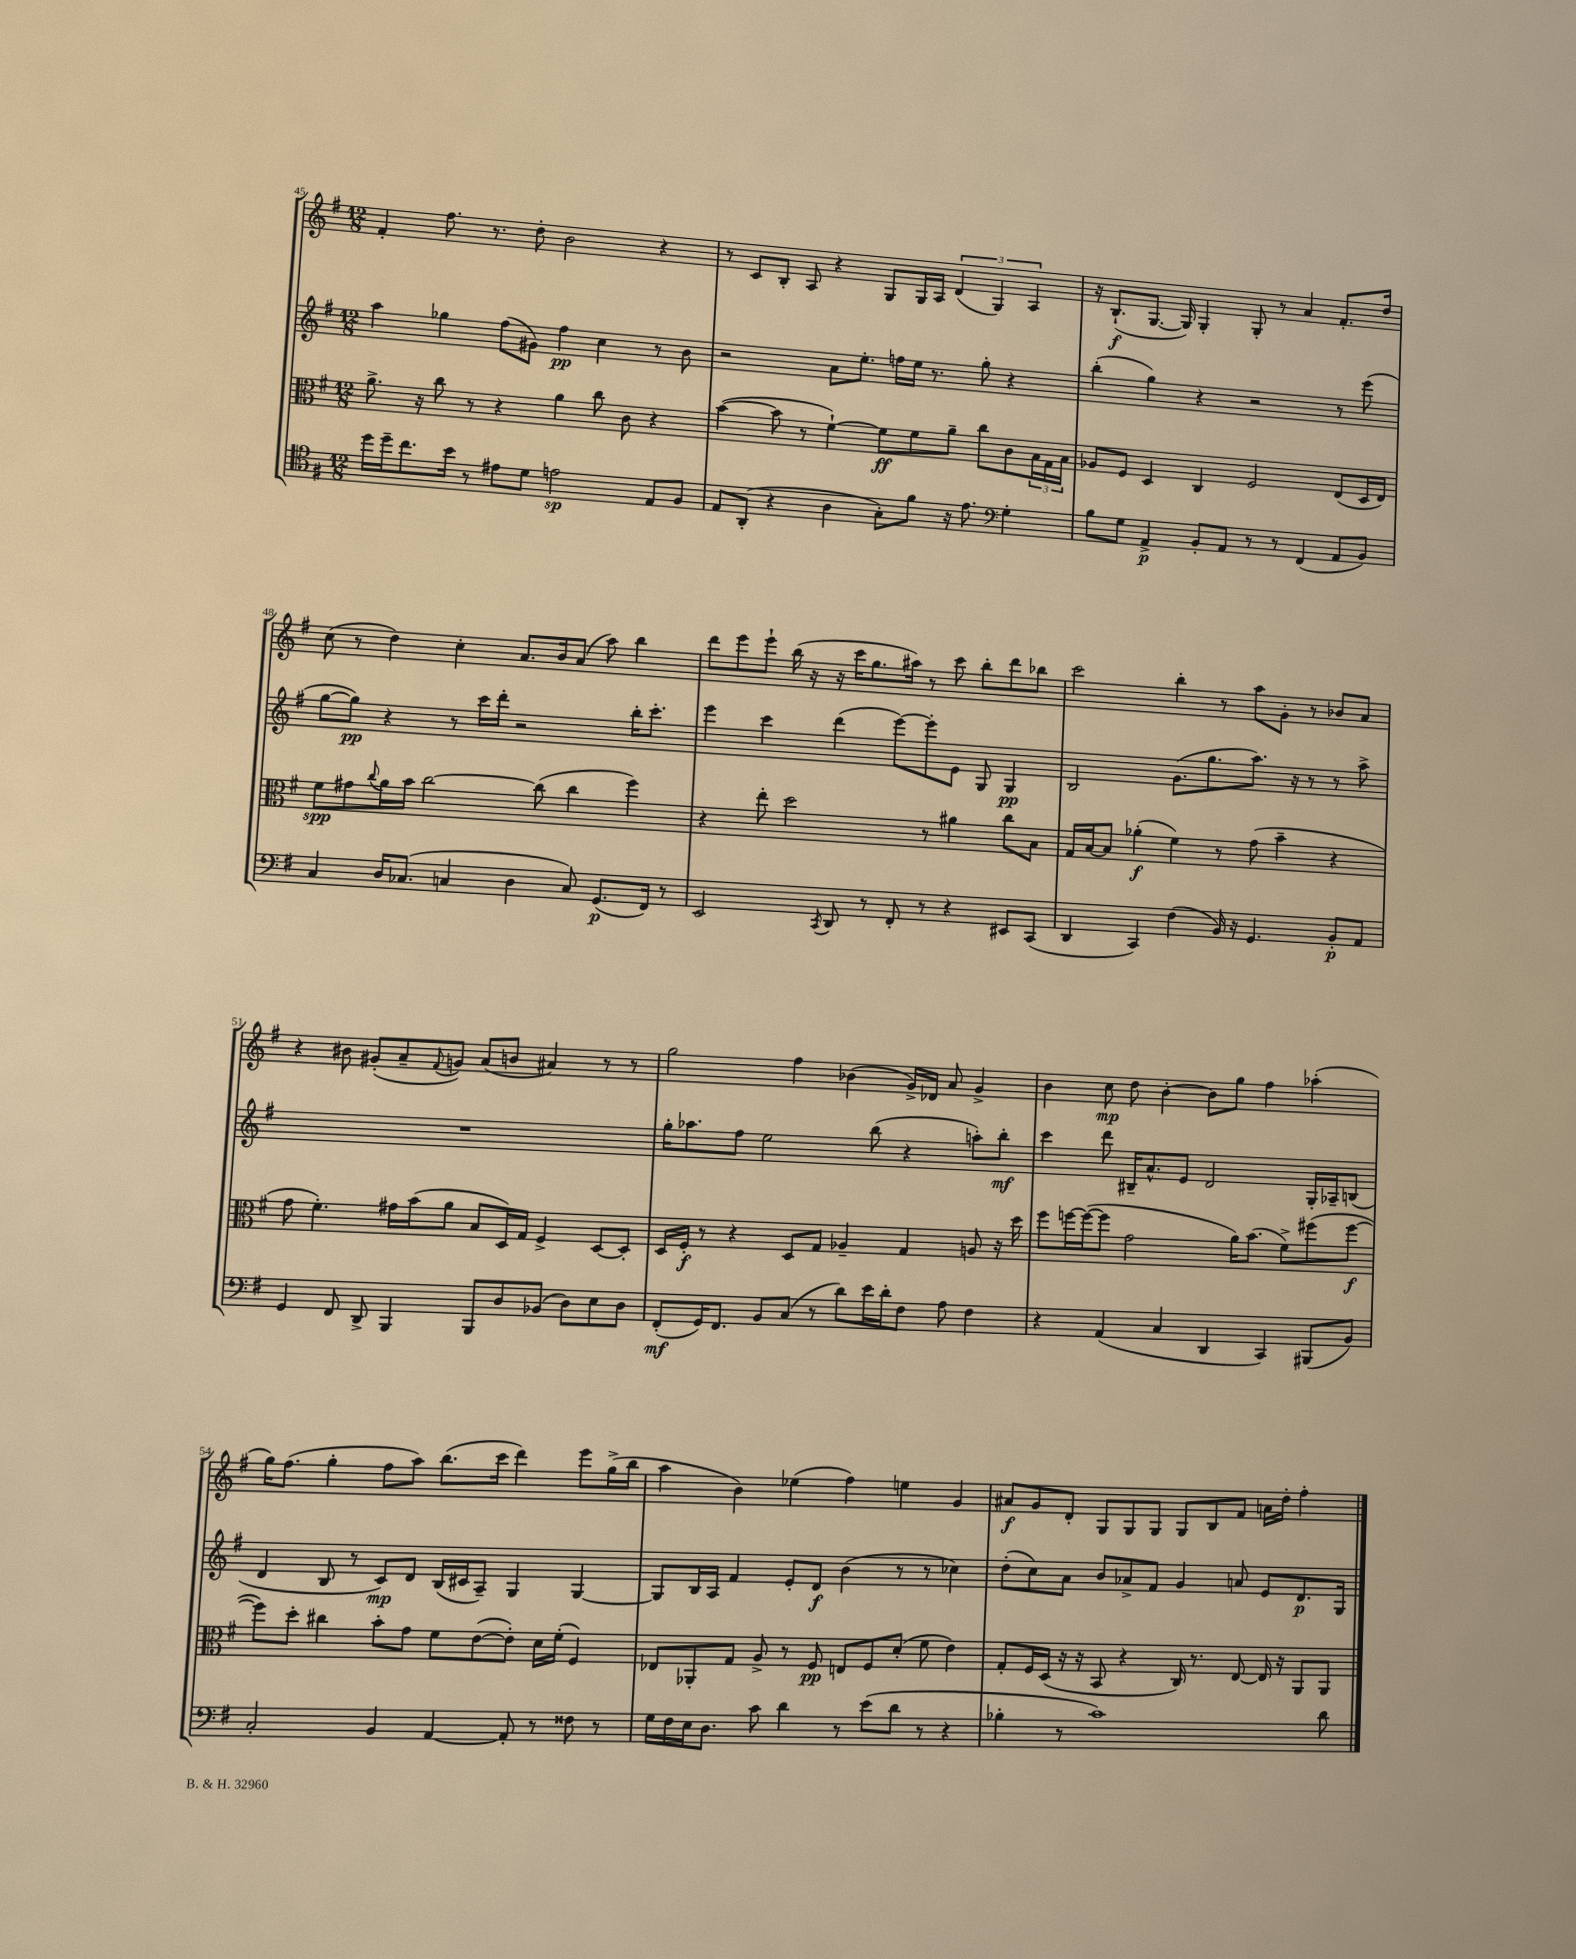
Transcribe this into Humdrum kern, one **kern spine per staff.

**kern	**kern	**kern	**kern
*staff4	*staff3	*staff2	*staff1
*clefC4	*clefC3	*clefG2	*clefG2
*k[f#]	*k[f#]	*k[f#]	*k[f#]
*M12/8	*M12/8	*M12/8	*M12/8
16dd	8.a^	4aa	4f#'
16dd~	.	.	.
8.cc	.	.	.
.	16r	.	.
.	8cc	4gg-	8.ff#
16b	.	.	.
8r	8r	.	.
.	.	.	8.r
8e#	4r	(8ff#	.
8d	.	8g#)	8dd'
2e	4a	4ff#	2b
.	8cc	4cc	.
.	8c	.	.
8E	4r	8r	4r
8F#	.	8b	.
=	=	=	=
8E	([4b	2r	8r
(8AA'	.	.	8c
4r	8b]	.	8B'
.	8r	.	8A
4A	[4f#`)	8a	4r
.	.	8.ee'	.
8G')	8f#]	.	8G
.	.	16ff	.
8f#	8f#	16ee	16G
.	.	8.r	16A
16r	8a~	.	(6d
8.e	.	.	.
.	8cc	8gg'	.
.	.	.	6G)
*clefF4	*	*	*
4G'	8c	4r	.
.	.	.	6A
.	24B	.	.
.	24G	.	.
.	24B	.	.
=	=	=	=
8B	8A-	(4bb'	16r
.	.	.	(8.B`
8G	8F#	.	.
4AA^	4D	4gg)	[8.G
.	.	.	16G])
8BB'	4C	4r	4G'
8AA	.	.	.
8r	2F#	2r	8G'
8r	.	.	8r
(4FF#	.	.	4a
8AA	(8E	8r	8.f#'
8BB)	16D	(8eee	.
.	16E)	.	16dd
=	=	=	=
4C	8f#	[8gg	(8cc
.	8g#	8gg])	8r
.	8qqcc	.	.
16D	16a	4r	4dd)
(8.C-	16b	.	.
.	[2cc	.	.
4C	.	8r	4cc'
.	.	16ccc	.
.	.	16ddd'	.
4D	.	2r	8.a
.	(8cc]	.	.
.	.	.	16b
8C)	4cc	.	(8a
(8.GG	.	.	8aa)
.	4ff#)	16bb'	4bb
16FF#)	.	8.ccc'	.
8r	.	.	.
=	=	=	=
2EE	4r	4eee	8ddd
.	.	.	8eee
.	8ee'	4ccc	8eee`
.	2dd	.	(16bb
.	.	.	16r
8qCC	.	.	.
8DD	.	(4ddd	16r
.	.	.	16ccc
8r	.	.	8.gg
8FF#'	.	[8eee)	.
.	.	.	16aa#)
8r	8r	8eee']	8r
4r	4a#	8e	8ccc
.	.	8G	8bb'
8EE#	8cc	4G	8ddd
(8CC	8B	.	8bb-
=	=	=	=
4DD	16G	2B	2ccc
.	[16B	.	.
.	8B]	.	.
4CC)	(4a-'	.	.
(4F#	4f#)	(8.g	4bb'
.	.	8.gg	.
16BB)	8r	.	8r
16r	.	.	.
4.GG	(8g	8.aa)	8aa
.	4b~	.	8g'
.	.	16r	.
.	.	8r	8r
8BB'	4r	8r	8b-
8AA	.	8aa^	8a
=	=	=	=
4GG	8g	1.r	4r
.	4.f#')	.	.
8FF#	.	.	8b#
8DD^	.	.	(8g#'
4BBB	16g#	.	8a~
.	(16b	.	.
.	.	.	8qqf#
.	8a	.	8g)
8BBB	8B	.	(8a
8D	16D)	.	8b
.	16G	.	.
(8BB-	4F#^	.	4a#)
8D)	.	.	.
8E	[8D	.	8r
8D	8D']	.	8r
=	=	=	=
(8FF#'	16D	16gg'	2gg
.	16F#'	8.aa-	.
16GG)	8r	.	.
8.FF#	.	.	.
.	4r	8ff#	.
8BB	.	2ee	.
(8C	8D	.	4ff#
8r	8G	.	.
8d)	4A-~	.	(4b-
16e	.	(8bb	.
16d'	.	.	.
8F#	4G	4r	16g^)
.	.	.	16d-
8A	.	.	8a
4F#	8A	8aa')	4g^
.	16r	8bb'	.
.	16dd	.	.
=	=	=	=
4r	8ff#	4ccc	4b
.	[16ff	.	.
.	(16ff_	.	.
(4AA	8ff]	8ddd	8cc
.	2g	16B#~	8dd
.	.	8.a^^	.
4C	.	.	[4b'
.	.	8e	.
4DD	.	2d	8b]
.	16a)	.	8gg
.	(8.b	.	.
4CC)	.	.	4ff#
.	8f#^)	.	.
(8BBB#	(8ff#	16G'	(4aa-'
.	.	16A-~	.
8BB)	[8ff#	(8B	.
=	=	=	=
2C'	8ff#])	4d	16gg)
.	.	.	(8.ff#
.	8dd'	.	.
.	4cc#	8B	4gg'
.	.	8r	.
4BB	8b'	8c)	8ff#
.	8g	8d	8aa)
[4AA	8f#	(16B	(8.bb
.	.	16c#	.
.	([8e	8A~)	.
.	.	.	16ccc
8AA']	8e'])	4G	4ddd)
8r	16d	.	.
.	(16f#'	.	.
8F##	4F#)	[4G	8eee
8r	.	.	(16gg^
.	.	.	16bb
=	=	=	=
16G	8E-	8G]	4aa
16F#	.	.	.
16E	8AA-'	16B	.
8.D	.	16A	.
.	8G	4f#	4b)
8c	8A^	.	.
4d	8r	8e'	(4ee-
.	8F#	8d	.
8r	8E	(4b	4ff#)
(8e	8F#	.	.
8d	(8d'	8r	4ee
8r	8f#	8r	.
4r	4e)	4cc-)	4g
=	=	=	=
4B-'	8G'	(8dd'	8a#
.	16F#	8cc)	8g
.	(16D	.	.
8r	16r	8a	8d'
.	16r	.	.
1c)	8BB	8b	8G
.	4r	8a-^	8G
.	.	8f#	8G
.	16C)	4g	8G
.	8.r	.	.
.	.	.	8B
.	[8E	8a	8f#
.	16E]	8e	16a
.	16r	.	16dd'
.	8AA	8.d	4ff#'
8d	8AA	.	.
.	.	16G	.
==	==	==	==
*-	*-	*-	*-
